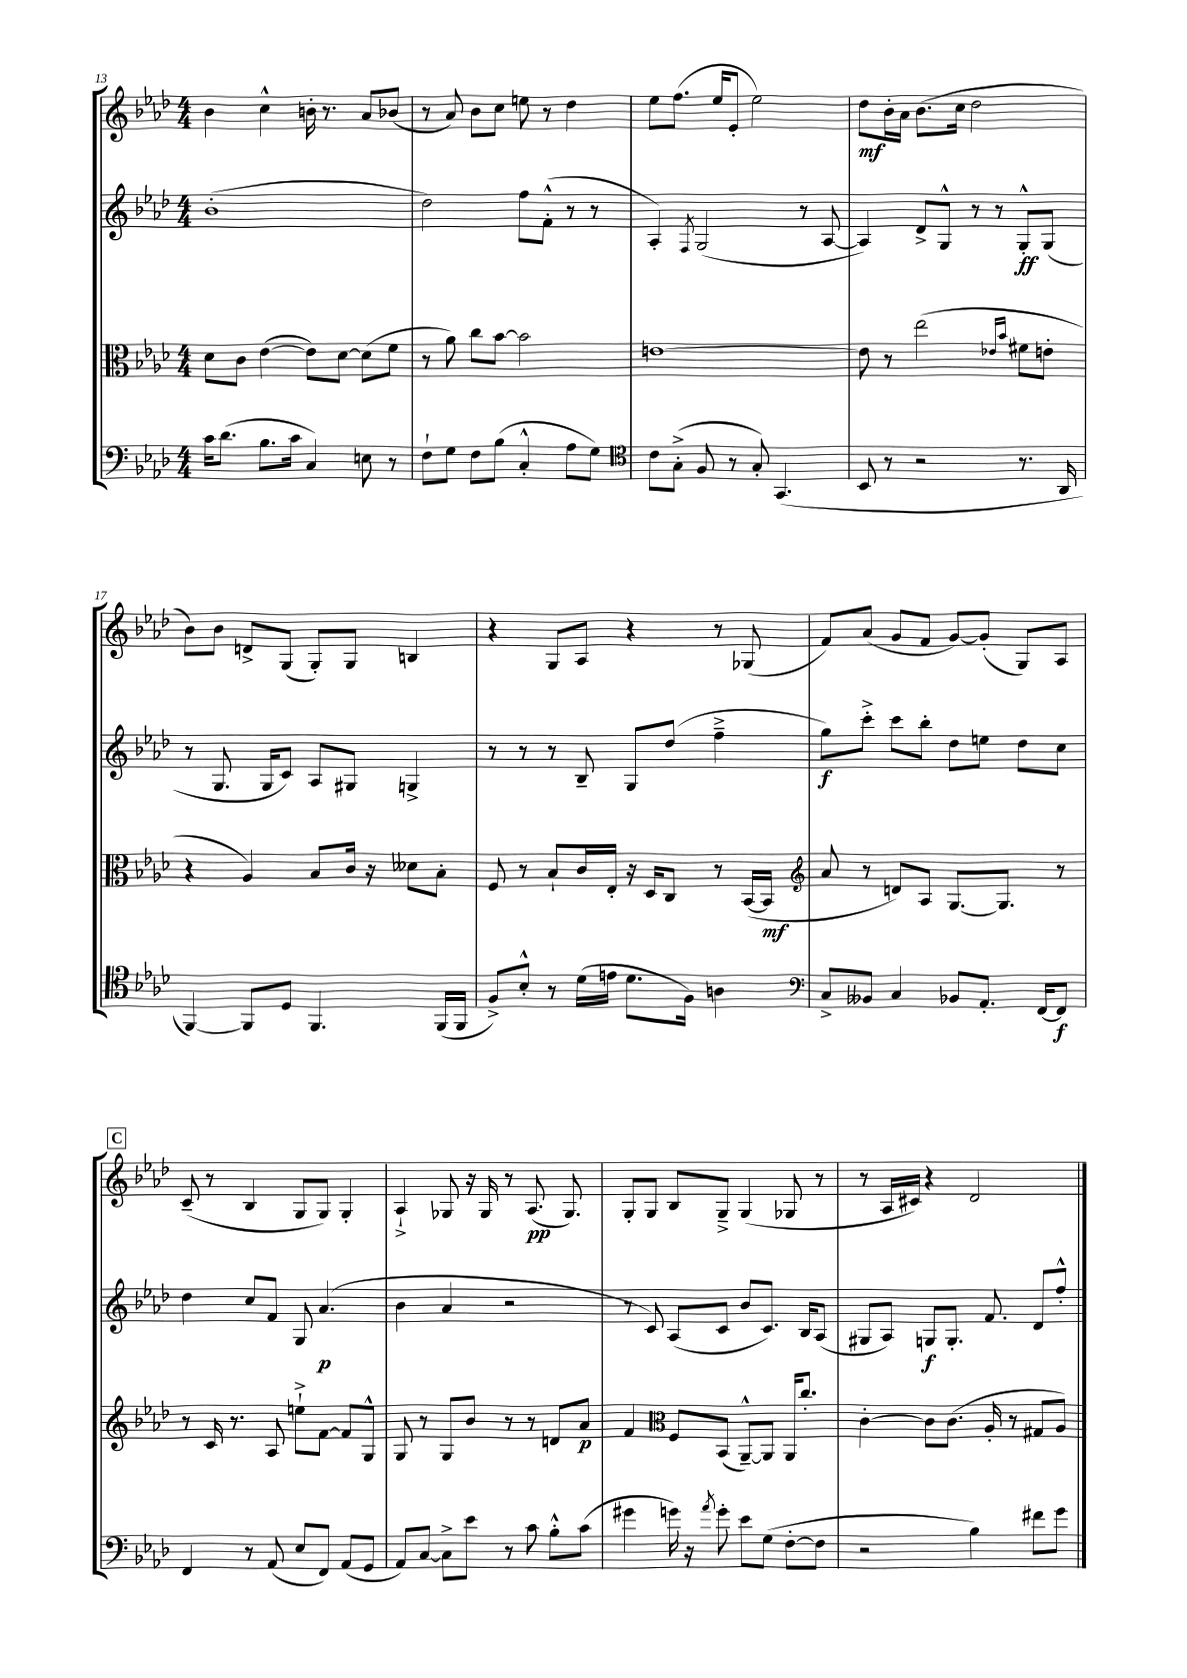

**kern	**dynam	**kern	**dynam	**kern	**dynam	**kern	**dynam
*part4	*part4	*part3	*part3	*part2	*part2	*part1	*part1
*staff4	*staff4	*staff3	*staff3	*staff2	*staff2	*staff1	*staff1
*clefF4	*	*clefC3	*	*clefG2	*	*clefG2	*
*k[b-e-a-d-]	*	*k[b-e-a-d-]	*	*k[b-e-a-d-]	*	*k[b-e-a-d-]	*
*M4/4	*	*M4/4	*	*M4/4	*	*M4/4	*
=13	=13	=13	=13	=13	=13	=13	=13
16c\KL	.	8d-\L	.	(1b-'	.	4b-\	.
(8.d-\J	.	.	.	.	.	.	.
.	.	8c\J	.	.	.	.	.
8.B-\L	.	([4e-\	.	.	.	4cc^^\	.
16c\Jk	.	.	.	.	.	.	.
4C/)	.	8e-\L])	.	.	.	16bn'\	.
.	.	.	.	.	.	8.r	.
.	.	[8d-\J	.	.	.	.	.
8En\	.	(8d-\L]	.	.	.	8a-/L	.
8r	.	8f\J	.	.	.	(8b-X/J	.
=14	=14	=14	=14	=14	=14	=14	=14
8F`\L	.	8r	.	2dd-\)	.	8r	.
8G\J	.	8a-\)	.	.	.	8a-/)	.
8F\L	.	8cc\L	.	.	.	8b-\L	.
(8B-\J	.	[8b-\J	.	.	.	8cc\J	.
4C'^^/	.	2b-\]	.	8ff\L	.	8een\	.
.	.	.	.	(8f'^^\J	.	8r	.
8A-\L	.	.	.	8r	.	4dd-\	.
8G\J)	.	.	.	8r	.	.	.
=15	=15	=15	=15	=15	=15	=15	=15
*clefC4	*	*	*	*	*	*	*
8c\L	.	[1en	.	4A-'/)	.	8ee-\L	.
(8G'^\J	.	.	.	.	.	(8.ff\J	.
.	.	.	.	8qF/	.	.	.
8F/	.	.	.	(2G/	.	.	.
.	.	.	.	.	.	16ee-/KL	.
8r	.	.	.	.	.	8e-'/J	.
8G'/)	.	.	.	.	.	2ee-\)	.
(4.GG/	.	.	.	.	.	.	.
.	.	.	.	8r	.	.	.
.	.	.	.	[8A-/	.	.	.
=16	=16	=16	=16	=16	=16	=16	=16
8BB-/	.	8e\]	.	4A-/])	.	8dd-\L	mf
8r	.	8r	.	.	.	16b-'\L	.
.	.	.	.	.	.	16a-\JJ	.
2r	.	(2ee-\	.	8d-^/L	.	(8.b-\L	.
.	.	.	.	8G^^/J	.	.	.
.	.	.	.	.	.	16cc\Jk	.
.	.	.	.	8r	.	2dd-\	.
.	.	.	.	8r	.	.	.
.	.	16qqe-X/LL	.	.	.	.	.
.	.	16qqb-/JJ	.	.	.	.	.
8.r	.	8f#X\L	.	8G'^^/L	ff	.	.
.	.	8en'\J	.	(8G/J	.	.	.
16AA-/	.	.	.	.	.	.	.
!!LO:LB:g=z
=17	=17	=17	=17	=17	=17	=17	=17
[4FF/)	.	4r	.	8r	.	8b-\L)	.
.	.	.	.	8.G/	.	8b-\J	.
8FF/L]	.	4A-/)	.	.	.	8dn^/L	.
.	.	.	.	16G/KL	.	.	.
8D-/J	.	.	.	8c/J)	.	(8G/J	.
4.FF/	.	8B-/L	.	8A-/L	.	8G'/L)	.
.	.	16c/Jk	.	8G#X/J	.	8G/J	.
.	.	16r	.	.	.	.	.
.	.	8d--X\L	.	4Gn^/	.	4Bn/	.
(16FF/LL	.	8B-'\J	.	.	.	.	.
16FF/JJ	.	.	.	.	.	.	.
=18	=18	=18	=18	=18	=18	=18	=18
8F^/L)	.	8F/	.	8r	.	4r	.
8B-'^^/J	.	8r	.	8r	.	.	.
8r	.	8B-`/L	.	8r	.	8G/L	.
(16d-\LL	.	16c/L	.	8B-~/	.	8A-/J	.
16en\JJ	.	16E-'/JJ	.	.	.	.	.
8.d-\L	.	16r	.	8G/L	.	4r	.
.	.	16D-/KL	.	.	.	.	.
.	.	8C/J	.	(8dd-/J	.	.	.
16F\Jk)	.	.	.	.	.	.	.
4An\	.	8r	.	4ff~^\	.	8r	.
.	.	([16BB-/LL	.	.	.	(8G-X/	.
.	.	16BB-/JJ]	mf	.	.	.	.
=19	=19	=19	=19	=19	=19	=19	=19
*clefF4	*	*clefG2	*	*	*	*	*
8C^/L	.	8a-/	.	8gg\L)	f	8f/L)	.
8BB--X/J	.	8r	.	8ccc'^\J	.	(8a-/J	.
4C/	.	8dn/L)	.	8ccc\L	.	8g/L	.
.	.	8A-/J	.	8bb-'\J	.	8f/J	.
8BB-X/L	.	[8.G/L	.	8dd-\L	.	[8g/L)	.
8.AA-'/J	.	.	.	8een\J	.	(8g'/J]	.
.	.	8.G/J]	.	.	.	.	.
.	.	.	.	8dd-\L	.	8G/L)	.
[16FF/KL	.	.	.	.	.	.	.
8FF/J]	f	8r	.	8cc\J	.	8A-/J	.
!!LO:LB:g=z
!!LO:REH:place=s1:t=C
=20	=20	=20	=20	=20	=20	=20	=20
4FF/	.	8r	.	4dd-\	.	(8c~/	.
.	.	16c/	.	.	.	8r	.
.	.	8.r	.	.	.	.	.
8r	.	.	.	8cc/L	.	4B-/	.
(8AA-/	.	8A-/	.	8f/J	.	.	.
8E-/L	.	8een`^\L	.	8G/	.	8G/L	.
8FF/J)	.	[8f\J	.	(4.a-/	p	8G/J)	.
(8AA-/L	.	8f/L]	.	.	.	4G'/	.
8GG/J	.	8G^^/J	.	.	.	.	.
=21	=21	=21	=21	=21	=21	=21	=21
8AA-/L)	.	8G/	.	4b-\	.	4A-`^/	.
[8C/J	.	8r	.	.	.	.	.
8C^\L]	.	8G/L	.	4a-/	.	8G-X/	.
8e-\J	.	8b-/J	.	.	.	16r	.
.	.	.	.	.	.	16G-/	.
8r	.	8r	.	2r	.	8r	.
8c\	.	8r	.	.	.	(8.A-/	pp
8B-'^^\L	.	8dn/L	.	.	.	.	.
.	.	.	.	.	.	8.G-/)	.
(8c\J	.	8a-/J	p	.	.	.	.
=22	=22	=22	=22	=22	=22	=22	=22
4g#X\	.	4f/	.	8r	.	8G'/L	.
.	.	.	.	8c/)	.	8G/J	.
*	*	*clefC3	*	*	*	*	*
16gn\)	.	8F/L	.	(8A-/L	.	8B-/L	.
16r	.	.	.	.	.	.	.
8qa-/	.	.	.	.	.	.	.
8g'\	.	(8BB-/J	.	8c/J	.	8G~^/J	.
8e-\L	.	[8AA-~^^/L)	.	8b-/L	.	(4G/	.
(8G\J	.	8AA-/J]	.	8.c/J)	.	.	.
[8F'\L	.	16AA-/KL	.	.	.	8G-X/	.
.	.	8.cc'/J	.	16B-/KL	.	.	.
8F\J]	.	.	.	(8A-/J	.	8r	.
=23	=23	=23	=23	=23	=23	=23	=23
2r	.	[4c'\	.	8G#X/L	.	8r	.
.	.	.	.	8A-/J)	.	16A-/LL	.
.	.	.	.	.	.	16c#X/JJ)	.
.	.	8c\L]	.	8Gn/L	f	4r	.
.	.	(8.c\J	.	8.G'/J	.	.	.
4B-\)	.	.	.	.	.	2d-/	.
.	.	16A-'/	.	8.f/	.	.	.
.	.	8r	.	.	.	.	.
8f#X\L	.	8G#X/L	.	8d-/L	.	.	.
8g\J	.	8A-/J)	.	8ff'^^/J	.	.	.
==	==	==	==	==	==	==	==
*-	*-	*-	*-	*-	*-	*-	*-
